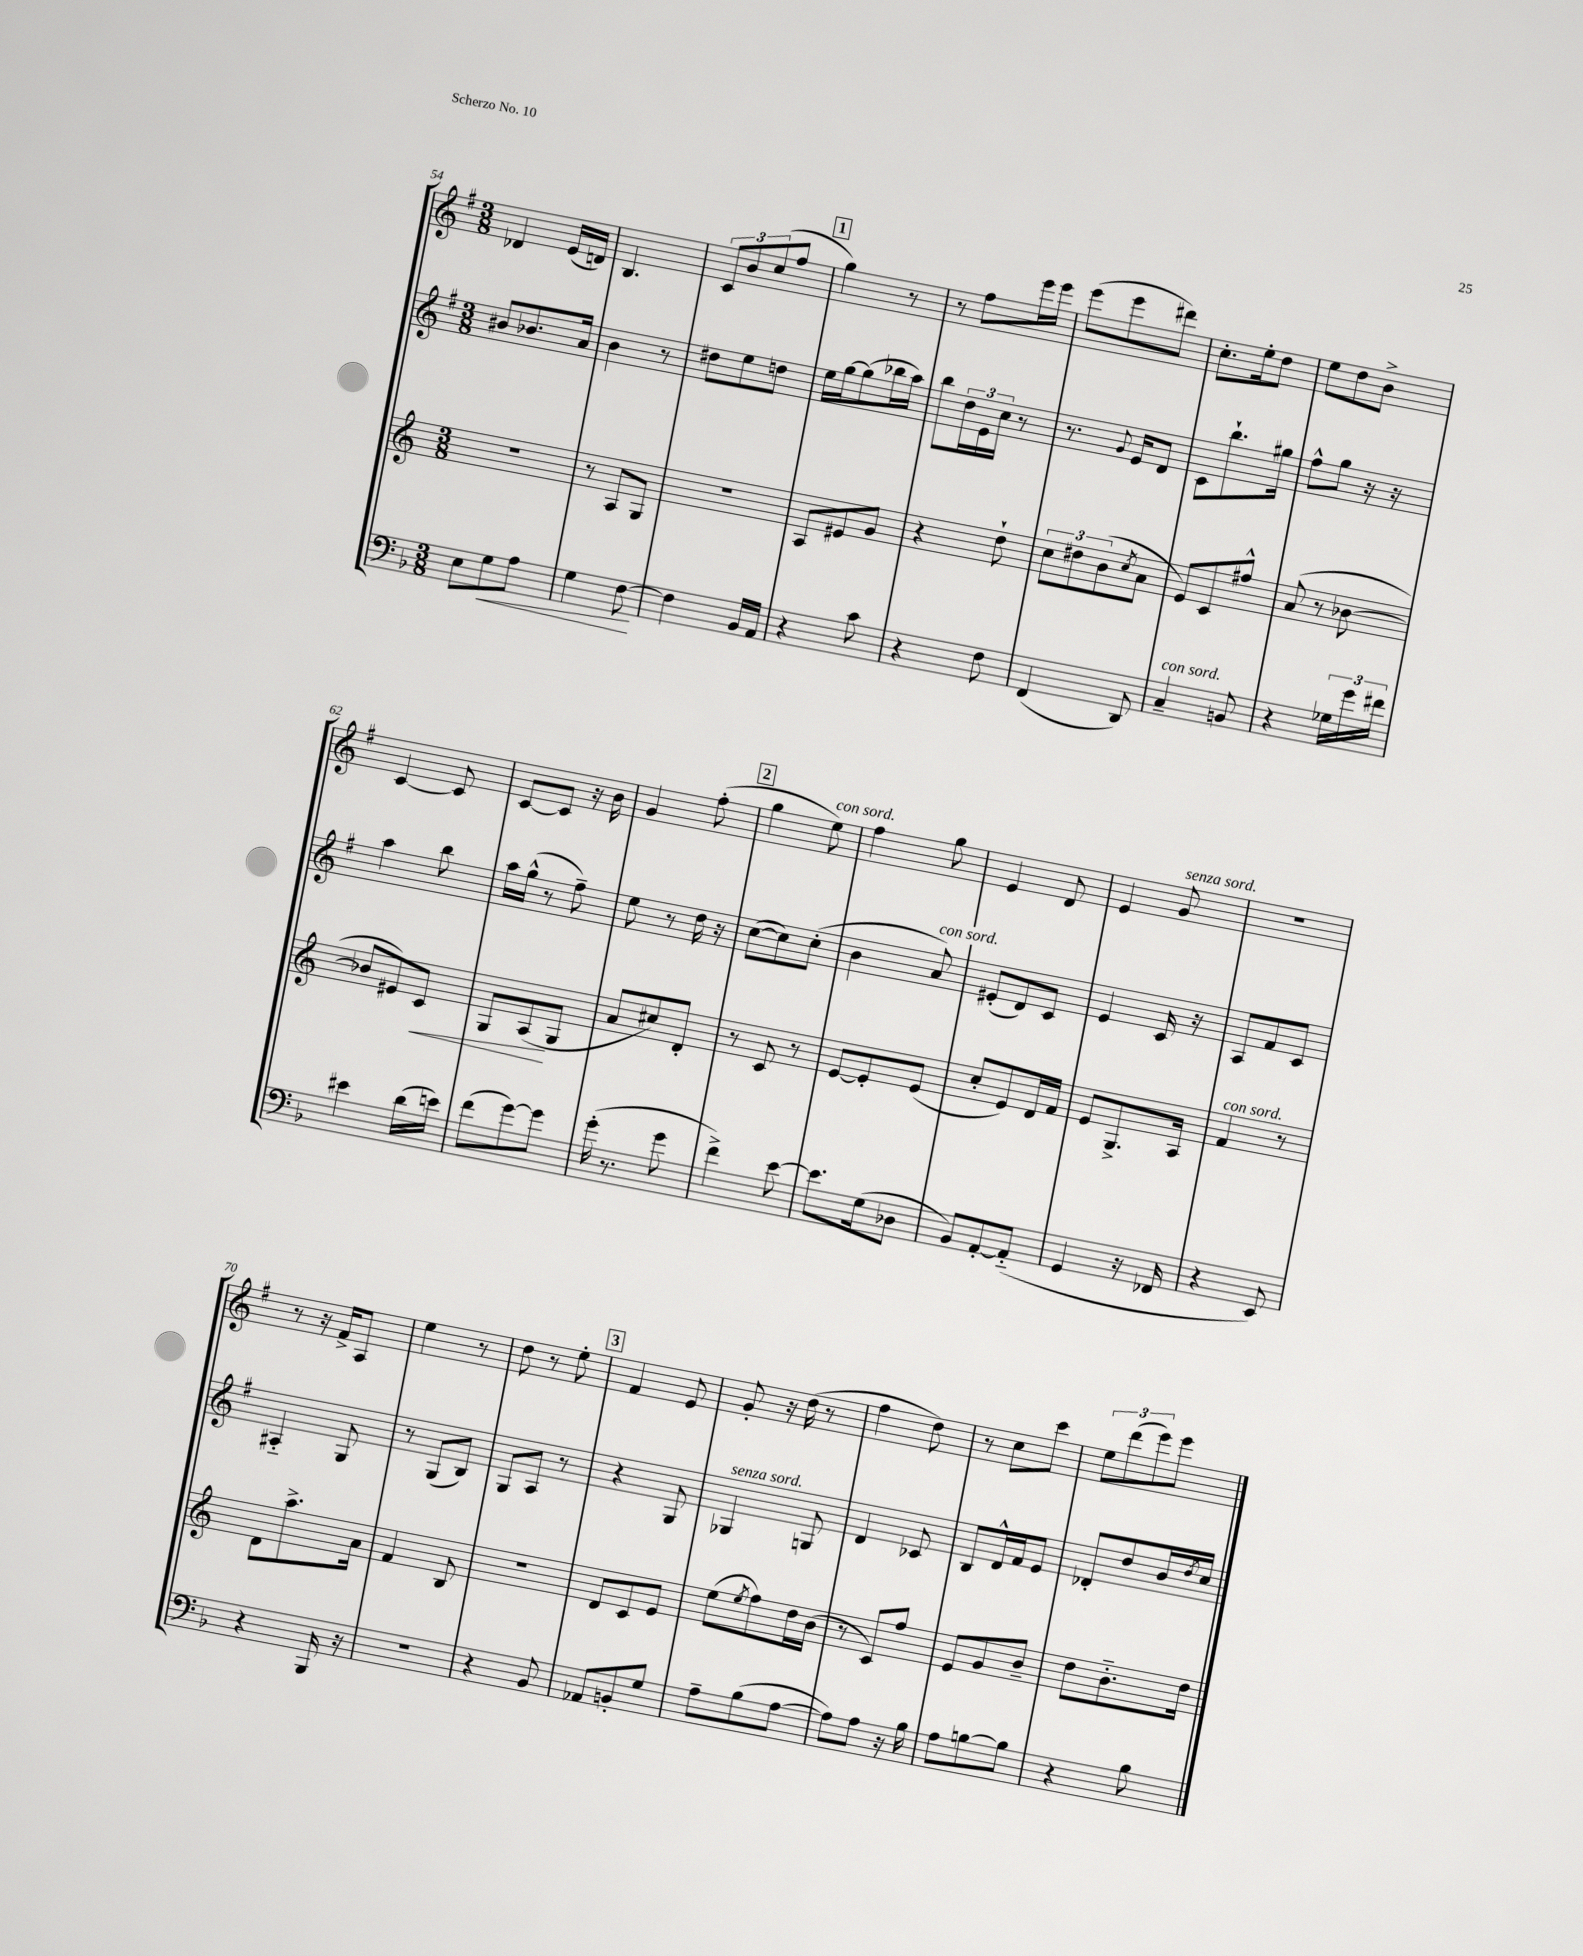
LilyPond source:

<<
\new StaffGroup <<
\new Staff = "s0" {
    \clef treble \key g \major \numericTimeSignature \time 3/8
    des'4 e'16( d'16) |
    b4. |
    \tuplet 3/2 { c'8 b'8 c''8( } fis''8 |
    \mark \markup { \box "1" } g''4) r8 |
    r8 fis''8 e'''16 e'''16 |
    e'''8( e'''8 dis'''8) |
    c''8.-. e''16-. d''8 |
    e''8 d''8 b'8-> |
    c'4~ c'8 |
    c'8~ c'8 r16 b'16 |
    g'4 fis''8-.( |
    \mark \markup { \box "2" } g''4 e''8^\markup { \italic "con sord." }) |
    fis''4 g''8 |
    e'4 d'8 |
    e'4 g'8^\markup { \italic "senza sord." } |
    R4. |
    r8 r16 fis'16-> a8 |
    e''4 r8 |
    d''8 r8 e''8-. |
    \mark \markup { \box "3" } fis'4 e'8 |
    g'8-. r16 d''16( r8 |
    fis''4 d''8) |
    r8 c''8 c'''8 |
    \tuplet 3/2 { e''8 d'''8( e'''8) } e'''8 \bar "|." |
}
\new Staff = "s1" {
    \clef treble \key g \major \numericTimeSignature \time 3/8
    bis'8 bes'8. a'16 |
    b'4 r8 |
    dis''8 e''8 d''8 |
    \mark \markup { \box "1" } e''16 g''16~ g''8( bes''16 a''16) |
    b''8 \tuplet 3/2 { d''16 e'16 c''16 } r8 |
    r8. \appoggiatura { g'8 } e'16 d'8 |
    c'8 b''8.-! gis''16 |
    fis''8-^ g''8 r16 r16 |
    a''4 b''8 |
    a''16 g''16-^( r8 fis''8--) |
    e''8 r8 d''16 r16 |
    \mark \markup { \box "2" } c''8~( c''8) c''8-.( |
    b'4 a'8^\markup { \italic "con sord." }) |
    eis'8-.( d'8) c'8 |
    e'4 c'16 r16 |
    a8 fis'8 c'8 |
    ais4-_ g8 |
    r8 g8( b8) |
    g8 a8 r8 |
    \mark \markup { \box "3" } r4 g8 |
    ges4^\markup { \italic "senza sord." } g8 |
    d'4 ces'8 |
    b8 d'16-^ fis'16 e'8 |
    des'8-. d''8 b'16 \acciaccatura { d''8 } c''16 \bar "|." |
}
\new Staff = "s2" {
    \clef treble \key c \major \numericTimeSignature \time 3/8
    R4. |
    r8 a8 g8 |
    R4. |
    \mark \markup { \box "1" } a8 eis'8 g'8 |
    r4 d''8-! |
    \tuplet 3/2 { c''8 dis''8 b'8( } \acciaccatura { c''8 } a'8 |
    e'8) c'8 fis''8-^ |
    a'8( r8 bes'8~ |
    bes'8 eis'8) c'8\< |
    g8 a8\!( g8 |
    a'8 cis''8) d'8-. |
    \mark \markup { \box "2" } r8 c'8 r8 |
    e'8~ e'8-. e'8( |
    c''8-. e'8) d'16 f'16 |
    e'8 g8.-> a16 |
    f'4^\markup { \italic "con sord." } r8 |
    d'8 a''8.-> a'16 |
    f'4 b8 |
    R4. |
    \mark \markup { \box "3" } d'8 c'8 e'8 |
    e''8( \acciaccatura { e''8 } f''8) d''16 b'16( |
    r8 c'8) f''8 |
    e'8 g'8 b'8-- |
    d''8 b'8.-_ d''16 \bar "|." |
}
\new Staff = "s3" {
    \clef bass \key f \major \numericTimeSignature \time 3/8
    e8 g8\< a8 |
    g4 f8~\! |
    f4 bes,16 a,16 |
    \mark \markup { \box "1" } r4 c'8 |
    r4 f8 |
    f,4( d,8) |
    c4--^\markup { \italic "con sord." } b,8 |
    r4 \tuplet 3/2 { ges16 g'16 fis'16 } |
    eis'4 d'16( e'16) |
    f'8( g'8~) g'8 |
    g'16-.( r8. g'8 |
    \mark \markup { \box "2" } f'4->) e'8~ |
    e'8. g16( des8 |
    bes,8) a,8~-. a,8-_( |
    g,4 r16 fes,16 |
    r4 e,8) |
    r4 bes,,16 r16 |
    R4. |
    r4 bes,8 |
    \mark \markup { \box "3" } aes,8 b,8-. g8 |
    a8-- bes8( a8~ |
    a8) a8 r16 bes16 |
    a8 b8~ b8 |
    r4 bes8 \bar "|." |
}
>>
>>
\layout { \context { \Score currentBarNumber = #54 } }
